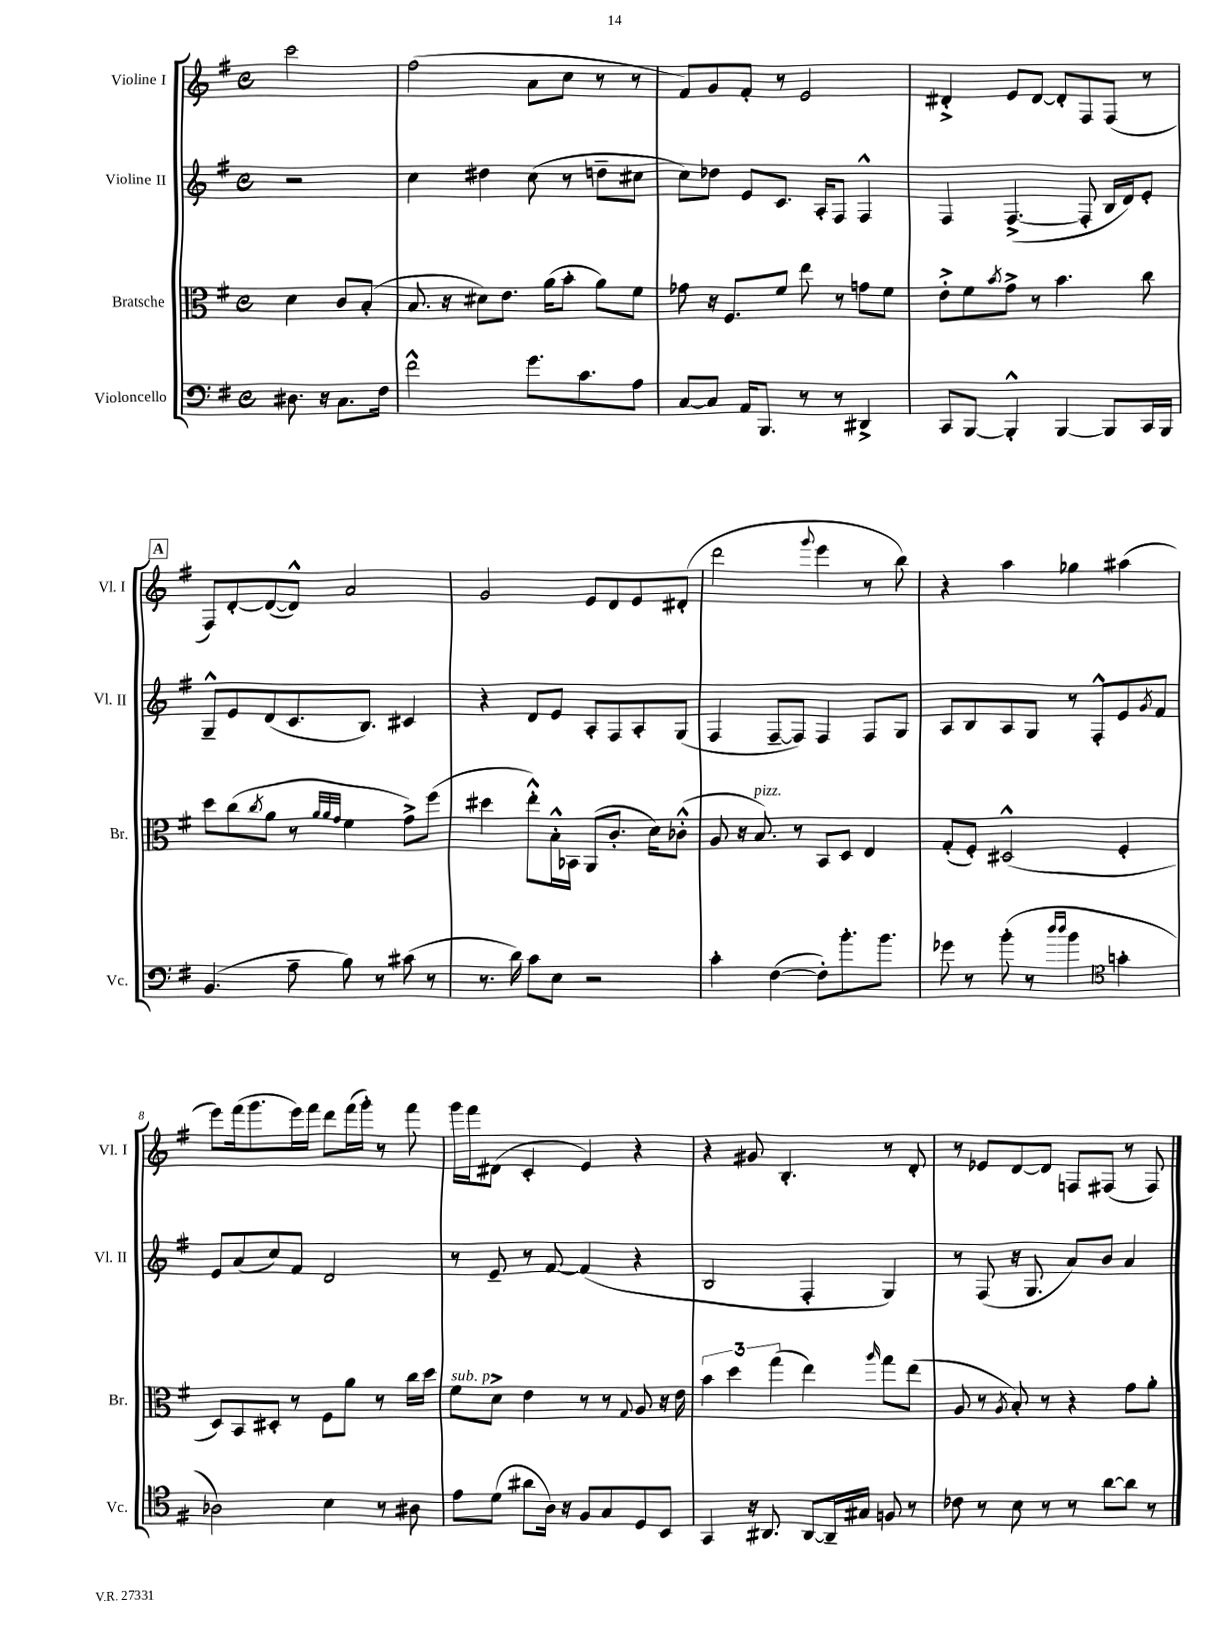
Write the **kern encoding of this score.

**kern	**kern	**kern	**kern
*staff4	*staff3	*staff2	*staff1
*clefF4	*clefC3	*clefG2	*clefG2
*k[f#]	*k[f#]	*k[f#]	*k[f#]
*M4/4	*M4/4	*M4/4	*M4/4
*met(c)	*met(c)	*met(c)	*met(c)
8.D#	4d	2r	2ccc
16r	.	.	.
8.C	8c	.	.
.	(8B'	.	.
16F#	.	.	.
=	=	=	=
2f#^^	8.B	4cc	(2ff#
.	16r	.	.
.	8d#)	4dd#	.
.	8.e	.	.
8.g	.	(8cc	8a
.	(16a	.	.
.	8b'	8r	8cc
8.c	.	.	.
.	8a)	8dd~	8r
8A	8f#	8cc#	8r
=	=	=	=
[8C	8g-	8cc)	8f#)
8C]	16r	8dd-	8g
.	8.F#	.	.
16AA	.	8e	8f#'
8.BBB	.	.	.
.	8f#	8.c	8r
8r	8ee	.	2e
.	.	16A'	.
8r	8r	8F#	.
4DD#^	8g	4F#^^	.
.	8f#	.	.
=	=	=	=
8CC	8e'^	4F#	4d#'^
[8BBB	8f#	.	.
.	8qb	.	.
4BBB'^^]	8g^	([4.F#^	8e
.	8r	.	[8d#
[4BBB	4.b	.	8d#']
.	.	8F#']	8F#
8BBB]	.	16B	(8F#
.	.	16d)	.
16CC	8cc	8e'	8r
16BBB	.	.	.
=	=	=	=
(4.BB	8dd	8G~^^	8F#)
.	(8cc	8e	[8d'
.	8qcc	.	.
.	8a	(8d	(8d_
8A~	8r	8.c	8d^^])
.	32qqa	.	.
.	32qqa	.	.
.	32qqg	.	.
8B)	4f#	.	2a
.	.	8.B)	.
8r	.	.	.
(8c#	8g^)	4c#	.
8r	(8ff#	.	.
=	=	=	=
8.r	4dd#	4r	2g
16d)	.	.	.
8c	8ee'^^)	8d	.
8E	16B'^^	8e	.
.	16BB-	.	.
2r	(8AA	8A'	8e
.	8.c'	8F#	8d
.	.	8A'	8e
.	16d)	.	.
.	(8c-'^^	(8G	(8d#'
=	=	=	=
4c'	8A	4F#	2ddd
.	16r	.	.
.	8.B)	.	.
([4F#	.	[8F#~	.
.	8r	8F#])	.
.	.	.	8qqggg
8F#'])	8BB	4F#	4eee
8.b'	8D	.	.
.	4E	8F#	8r
8.b	.	.	.
.	.	8G	8bb)
=	=	=	=
8g-	(8G'	8A	4r
8r	8F#')	8B	.
(8b'	(2D#^^	8A	4aa
8r	.	8G	.
16qqdd	.	.	.
16qqdd	.	.	.
4b	.	8r	4gg-
.	.	8F#'^^	.
*clefC4	*	*	*
4g'	4F#'	8e	(4aa#
.	.	8qg	.
.	.	8f#	.
=	=	=	=
2A-)	8D)	8e	8eee)
.	8BB	(8a	(16fff#
.	.	.	8.ggg
.	8D#'	8cc)	.
.	8r	8f#	16eee)
.	.	.	16fff#
4B	8F#	2d	8ddd
.	8a	.	(16fff#
.	.	.	16ggg')
8r	8r	.	8r
8A#	16cc	.	8fff#
.	16dd	.	.
=	=	=	=
8e	8f#	8r	16ggg
.	.	.	16fff#
(8d	8d^	8e~	(8d#
8a#	4e	8r	4c'
16A)	.	[8f#	.
16r	.	.	.
8F#	8r	(4f#]	4e)
8G	8r	.	.
.	8qqG	.	.
8D	8A	4r	4r
8BB	16r	.	.
.	16e	.	.
=	=	=	=
4GG	6b	2B	4r
.	6dd	.	.
16r	.	.	8g#
8.AA#	.	.	.
.	(6gg	.	.
.	.	.	4.B'
[8AA#	4ee)	4F#'	.
16AA#~]	.	.	.
16G#	.	.	.
.	16qqaa	.	.
8F	8gg	4G)	8r
8r	(8ee	.	8d'
=	=	=	=
8c-	8A	8r	8r
8r	8r	(8F#	8e-
.	8qA	.	.
8B	8B')	16r	[8d
.	.	8.G	.
8r	8r	.	8d]
8r	4r	8a)	8F
[8a	.	8b	(8F#
8a]	8g	4a	8r
8r	8a'	.	8F#)
==	==	==	==
*-	*-	*-	*-
